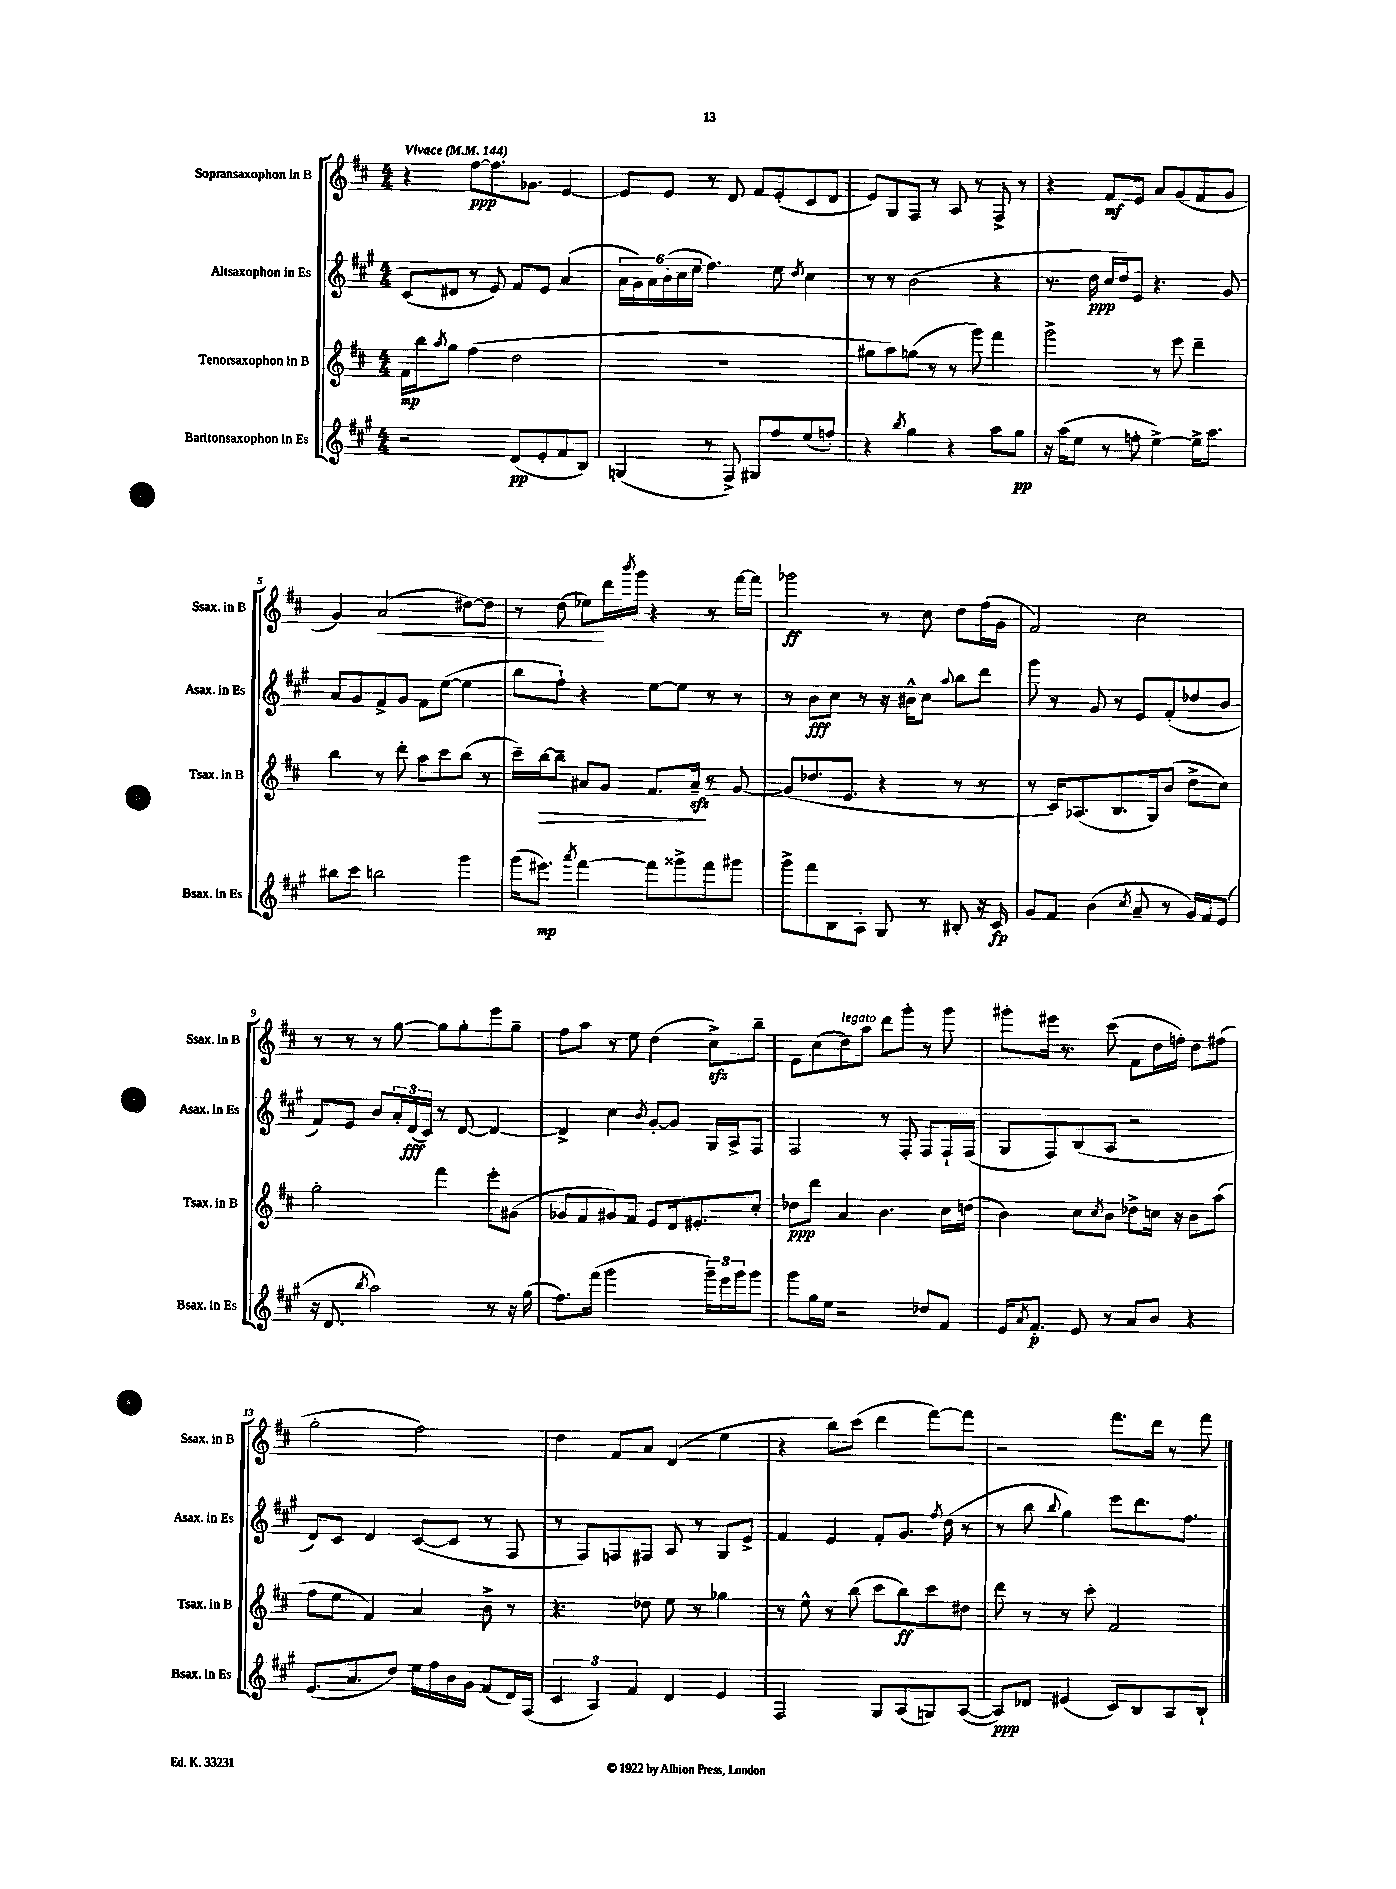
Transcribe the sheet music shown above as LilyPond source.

<<
\new StaffGroup <<
\new Staff = "s0" \with { instrumentName = "Sopransaxophon in B" shortInstrumentName = "Ssax. in B" } {
    \clef treble \key d \major \numericTimeSignature \time 4/4 \tempo "Vivace" 4 = 144
    r4 fis''8~\ppp fis''8. ges'8. e'4~ |
    e'8 e'8 r8 d'8 fis'8 e'8-.( cis'8 d'8 |
    e'8) g8 fis8 r8 a8 r8 fis8-> r8 |
    r4 fis'8\mf e'8 a'8 g'8( fis'8 g'8 |
    g'4) a'2\<( dis''8~) dis''8 |
    r8 d''8( ees''8\!) d'''16 \acciaccatura { b'''8 } g'''16 r4 r8 fis'''16~ fis'''16 |
    ges'''2\ff r8 cis''8 d''8 fis''16( g'16 |
    fis'2) cis''2 |
    r8 r8 r8 g''8~ g''8 g''8-. e'''8 g''8-- |
    fis''8 a''8 r8 e''8 d''4( cis''8->\sfz) b''8-- |
    e'8 cis''8( d''8^\markup { \italic "legato" }) a''8 d'''8 g'''8-. r8 g'''8 |
    gis'''8-. eis'''16 r8. cis'''8( fis'8 d''16 f''16-.) d''8 fis''8( |
    g''2-. fis''2) |
    d''4 fis'8 a'8 d'4( e''4 |
    r4 b''8) cis'''8( d'''4 fis'''8~) fis'''8 |
    r2 fis'''8. d'''16 r8 fis'''8 \bar "|." |
}
\new Staff = "s1" \with { instrumentName = "Altsaxophon in Es" shortInstrumentName = "Asax. in Es" } {
    \clef treble \key a \major \numericTimeSignature \time 4/4
    cis'8( dis'8 r8 e'8) fis'8 e'8 a'4( |
    \tuplet 6/4 { a'16 gis'16) a'16 b'16-.( cis''16 e''16 } fis''4.) e''8 \acciaccatura { d''8 } cis''4 |
    r8 r8 b'2( r4 |
    r8. d''16\ppp cis''16 d''16) e'8 r4. gis'8 |
    a'8 gis'8 fis'8-> gis'8 fis'8 e''8~( e''4 |
    b''8 fis''8-!) r4 e''8~ e''8 r8 r8 |
    r8 b'8\fff cis''8 r8 r16 bis'16-^ cis''8 \appoggiatura { a''8 } b''8 d'''8 |
    gis'''8 r8 gis'8 r8 e'8 fis'8-.( des''8 b'8 |
    fis'8) e'8 b'8 \tuplet 3/2 { a'16-. d'16\fff( cis'16) } r8 d'8~ d'4~ |
    d'4-> cis''4 \acciaccatura { b'8 } gis'8~-. gis'8 gis16 a16-> fis8 |
    fis2 r8 fis8-. fis8 fis16-! fis16( |
    gis8 fis8) b8( a8 r2 |
    d'8) cis'8 d'4 cis'8~( cis'8 r8 fis8 |
    r8 fis8) f8 fis8 a8 r8 gis8 e'8-> |
    fis'4 e'4 fis'8-. gis'8. \acciaccatura { fis''8 } d''16( r8 |
    r8 b''8 \appoggiatura { b''8 } gis''4) e'''8 d'''8. fis''8. \bar "|." |
}
\new Staff = "s2" \with { instrumentName = "Tenorsaxophon in B" shortInstrumentName = "Tsax. in B" } {
    \clef treble \key d \major \numericTimeSignature \time 4/4
    fis'16\mp b''16 \acciaccatura { a''8 } g''8 fis''4( d''2 |
    R1 |
    gis''8 a''8) g''8( r8 r8 g'''8) fis'''4 |
    g'''2-> r8 e'''8 d'''4-- |
    b''4 r8 d'''8-. a''8 cis'''8 b''8( r8 |
    cis'''16--) b''16~\> b''8-- ais'8 g'8 fis'8. ais'16--\sfz\! r8 g'8~ |
    g'8( des''8. e'8. r4 r8 r8 |
    r8 cis'16) aes8.( b8. g16) b'8( d''8-> cis''8) |
    g''2-. fis'''4 e'''8-. gis'8( |
    ges'8 fis'8 gis'8) fis'8 e'8 d'16 eis'8.-. cis''8-. |
    des''8\ppp d'''8 a'4 b'4. cis''16 d''16( |
    b'4) cis''8 \acciaccatura { cis''8 } b'8 des''8-> c''16 r16 b'8 a''8( |
    fis''8 e''8 fis'4) a'4 b'8-> r8 |
    r4. des''8 e''8 r8 ges''4 |
    r8 e''8-^ r8 b''8( cis'''8 b''8\ff) cis'''8 dis''8 |
    d'''8 r8 r8 cis'''8-. fis'2 \bar "|." |
}
\new Staff = "s3" \with { instrumentName = "Baritonsaxophon in Es" shortInstrumentName = "Bsax. in Es" } {
    \clef treble \key a \major \numericTimeSignature \time 4/4
    r2 d'8\pp( e'8-. fis'8 b8) |
    g4( r8 fis8->) gis8 fis''8 e''8( f''8-.) |
    r4 \acciaccatura { b''8 } gis''4 r4 a''8 gis''8\pp |
    r16 a''16( e''8 r8 f''8-. e''4~->) e''16-> a''8. |
    bis''8 cis'''8 b''2 gis'''4 |
    gis'''16( eis'''8.\mp) \acciaccatura { a'''8 } fis'''4~ fis'''8 gisis'''8-> fis'''8 gis'''8 |
    gis'''8-> fis'''8 b8 a8-. gis8 r8 bis8-. r16 cis'16\fp |
    gis'8 fis'8 b'4( \acciaccatura { cis''8 } a'8-- r8 gis'16) fis'16 e'8( |
    r16 d'8. \acciaccatura { b''8 } a''2) r8 r16 gis''16( |
    fis''8.) fis'''16( gis'''2 \tuplet 3/2 { gis'''16--) e'''16 gis'''16 } gis'''8 |
    gis'''8 gis''16 e''16 r2 des''8 fis'8 |
    e'16 \acciaccatura { a'8 } fis'8.-.\p e'8 r8 a'8 b'8 r4 |
    e'8.( a'8. d''8) e''16 fis''16 b'16 gis'16 fis'8( d'16) fis16( |
    \tuplet 3/2 { cis'4 a4) fis'4 } d'4 e'4 |
    fis2 gis8 a8( g8) a8~( |
    a8\ppp) des'8 eis'4( cis'8) b8 a8 b8-! \bar "|." |
}
>>
>>
